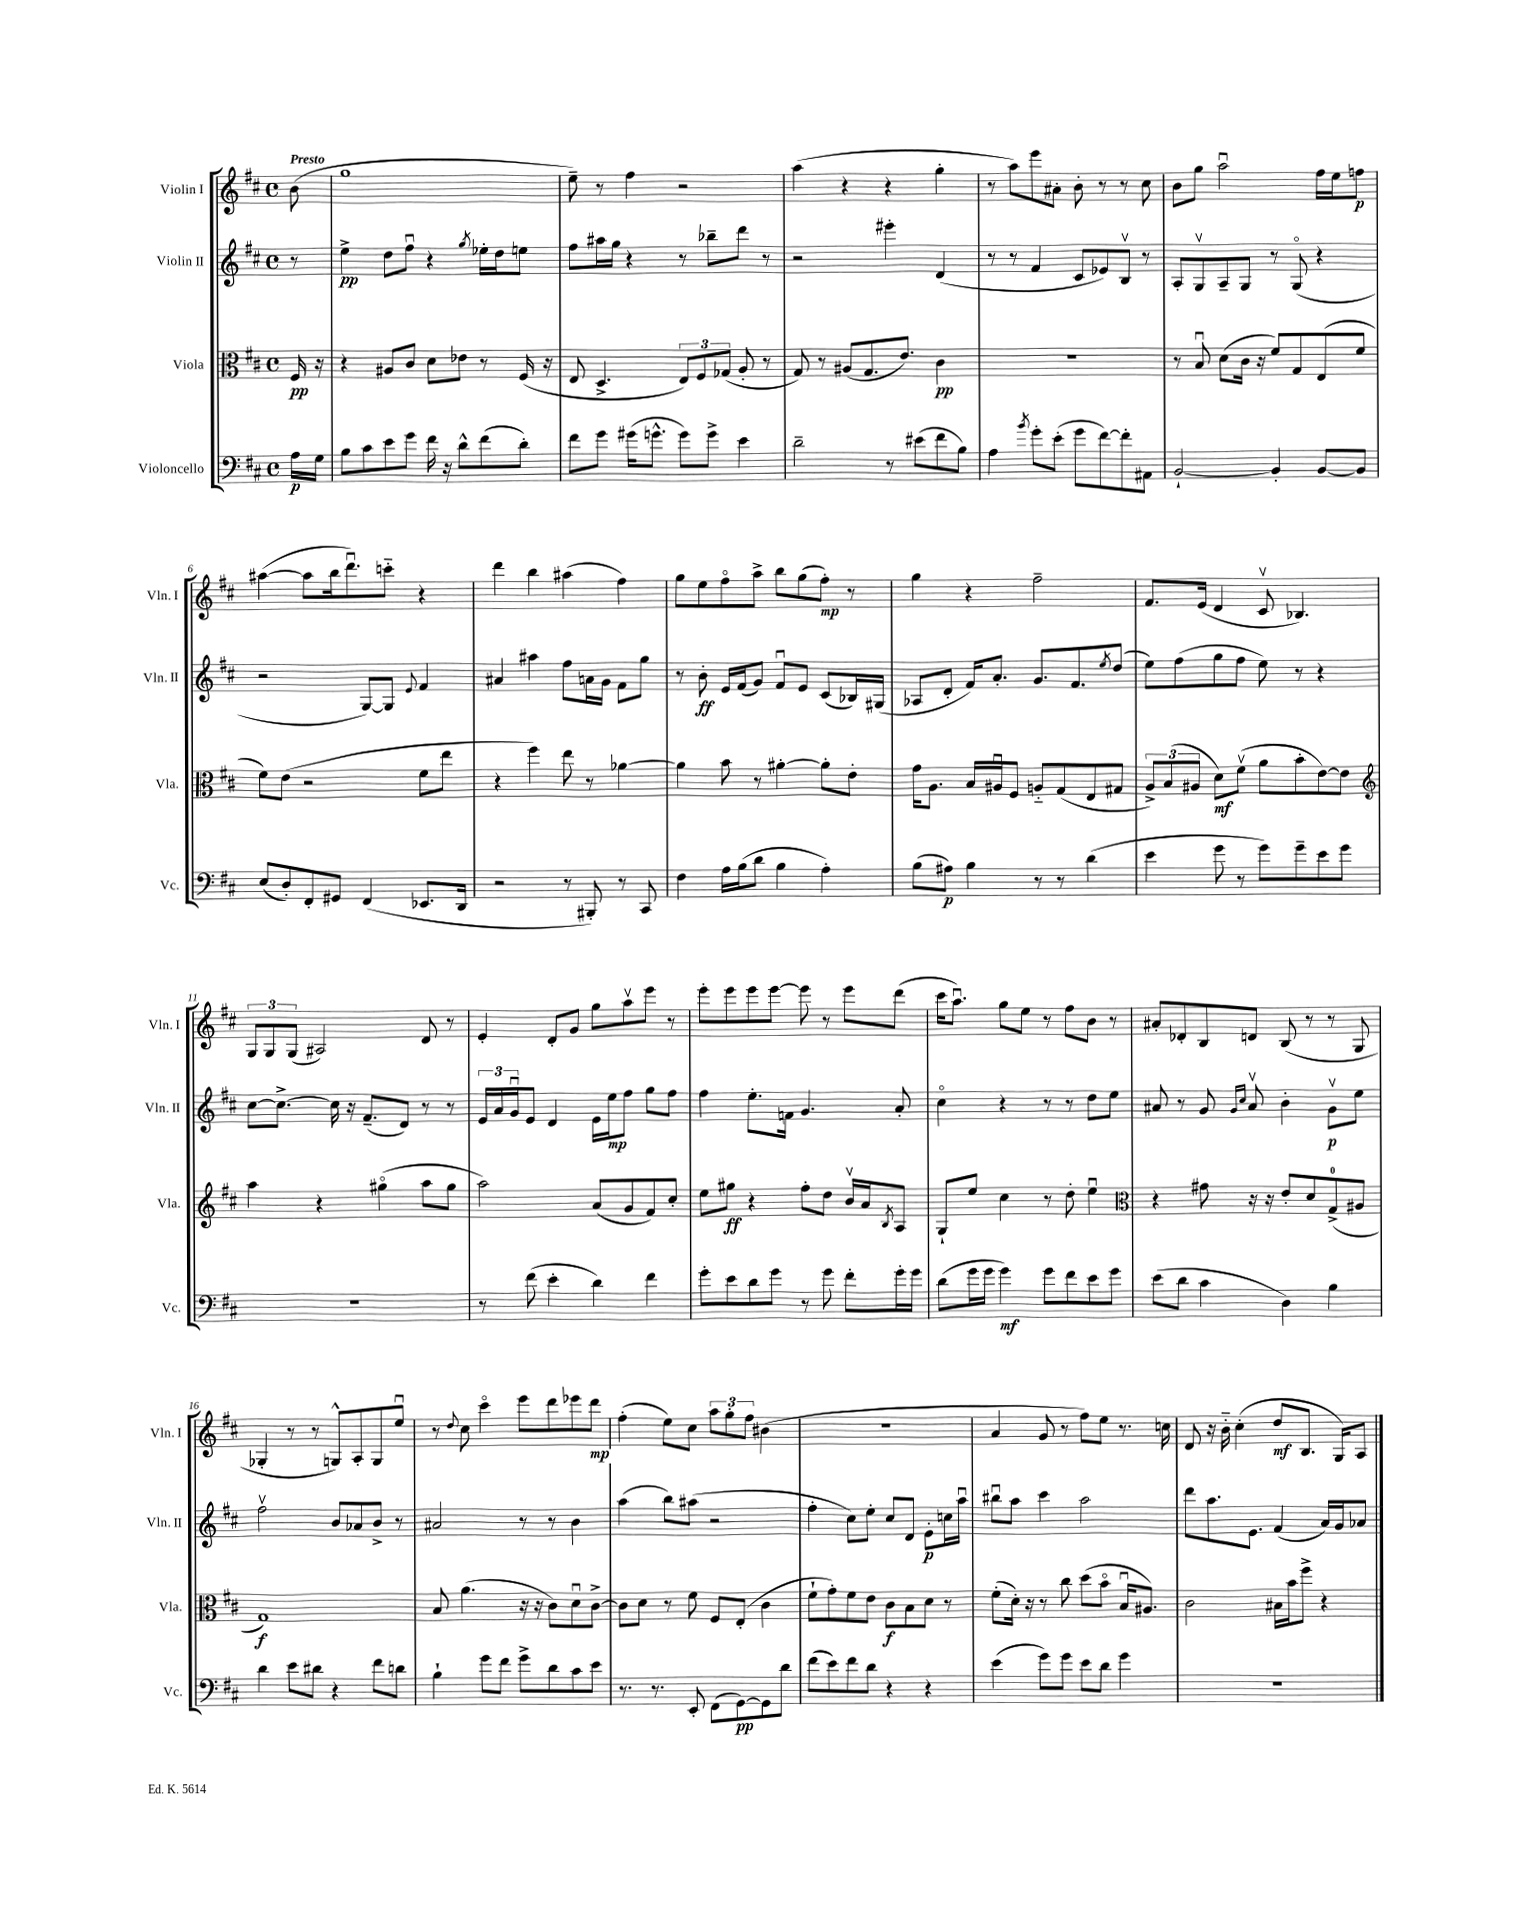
<<
\new StaffGroup <<
\new Staff = "s0" \with { instrumentName = "Violin I" shortInstrumentName = "Vln. I" } {
    \clef treble \key d \major \defaultTimeSignature \time 4/4 \partial 8 \tempo "Presto"
    b'8( |
    g''1 |
    e''8--) r8 fis''4 r2 |
    a''4( r4 r4 g''4-. |
    r8 a''8) e'''8 ais'8-. b'8-. r8 r8 cis''8 |
    b'8 g''8 a''2\downbow fis''16 e''16 f''8\p |
    ais''4~( ais''8 b''16 d'''8.\downbow) c'''8-_ r4 |
    d'''4 b''4 ais''4( fis''4) |
    g''8 e''8 fis''8\flageolet a''8-> b''8 g''8( fis''8-.\mp) r8 |
    g''4 r4 fis''2-- |
    fis'8. e'16( d'4 cis'8\upbow bes4.) |
    \tuplet 3/2 { g8 g8 g8( } ais2) d'8 r8 |
    e'4-. d'8-. g'8 g''8 a''8\upbow e'''8 r8 |
    e'''8-. e'''8 e'''8 e'''8~ e'''8 r8 e'''8 d'''8( |
    cis'''16 a''8.\downbow) g''8 e''8 r8 fis''8 b'8 r8 |
    ais'8-. des'8-. b8 d'8 b8( r8 r8 g8 |
    ges4-. r8 r8 g8-^) a8-. g8 e''8\downbow |
    r8 \appoggiatura { d''8 } cis''8 cis'''4\flageolet e'''8 d'''8 ees'''8 d'''8\mp |
    fis''4-.( e''8) cis''8 \tuplet 3/2 { a''8 g''8-. fis''8 } bis'4( |
    R1 |
    a'4 g'8 r8 fis''8) e''8 r8. c''16 |
    d'8 r16 b'16-_ cis''4-.( d''8\mf b8. g16) a8 \bar "|." |
}
\new Staff = "s1" \with { instrumentName = "Violin II" shortInstrumentName = "Vln. II" } {
    \clef treble \key d \major \defaultTimeSignature \time 4/4 \partial 8
    r8 |
    e''4->\pp d''8 fis''8\downbow r4 \acciaccatura { g''8 } ees''16-. d''16 e''8 |
    fis''8 ais''16 g''16 r4 r8 bes''8-- d'''8 r8 |
    r2 eis'''4-. d'4( |
    r8 r8 fis'4 cis'8 ees'8) b8\upbow r8 |
    a8-. g8\upbow a8-- g8 r8 g8\flageolet( r4 |
    r2 g8~) g8 \appoggiatura { e'8 } fis'4 |
    ais'4 ais''4 fis''8 a'16 g'16 fis'8 g''8 |
    r8 b'8-.\ff e'16 fis'16( g'8) fis'8\downbow e'8 cis'8( bes16) gis16( |
    aes8 d'8-. fis'16) a'8.-. g'8. fis'8. \acciaccatura { e''8 } d''8( |
    e''8) fis''8( g''8 fis''8 e''8) r8 r4 |
    cis''8~ cis''8.~-> cis''16 r16 fis'8.--( d'8) r8 r8 |
    \tuplet 3/2 { e'16 a'16 g'16\downbow } e'8 d'4 e'16 e''16\mp fis''8 g''8 fis''8 |
    fis''4 e''8.-. f'16 g'4. a'8-. |
    cis''4\flageolet r4 r8 r8 d''8 e''8 |
    ais'8 r8 g'8 \grace { g'16 cis''16 } ais'8\upbow b'4-. g'8\upbow\p e''8 |
    fis''2\upbow b'8 aes'8 b'8-> r8 |
    ais'2 r8 r8 b'4 |
    a''4( b''8) ais''8( r2 |
    fis''4-. cis''8) e''8-. cis''8 d'8 e'8-.\p c''16 a''16\downbow |
    bis''8\downbow a''8 cis'''4 a''2 |
    d'''8 a''8. e'8. fis'4( a'16) g'16 aes'8 \bar "|." |
}
\new Staff = "s2" \with { instrumentName = "Viola" shortInstrumentName = "Vla." } {
    \clef alto \key d \major \defaultTimeSignature \time 4/4 \partial 8
    fis16\pp r16 |
    r4 ais8 cis'8 d'8 ees'8 r8 fis16( r16 |
    e8 d4.-> \tuplet 3/2 { e8) fis8 ges8( } a8-. r8 |
    g8) r8 ais8( g8. e'8.) cis'4\pp |
    R1 |
    r8 b8\downbow d'8( cis'16 r16 fis'8) g8 e8( fis'8 |
    fis'8) e'8( r2 fis'8 e''8 |
    r4 fis''4) e''8 r8 aes'4~ |
    aes'4 b'8 r8 ais'4~-. ais'8-. e'8-. |
    g'16 a8. b16 ais16\downbow fis8 a8-_ g8( e8 gis8 |
    \tuplet 3/2 { a8->) b8( ais8 } d'8\mf) fis'8\upbow( a'8 b'8-. e'8~) e'8 |
    \clef treble a''4 r4 gis''4\flageolet( a''8 gis''8 |
    a''2) a'8( g'8 fis'8) cis''8-. |
    e''8 gis''8\ff r4 fis''8-. d''8 b'16\upbow a'16 \acciaccatura { b8 } a8 |
    g8-! e''8 cis''4 r8 d''8-. e''4\downbow |
    \clef alto r4 gis'8 r16 r16 e'8-. d'8 g8-0->( ais8 |
    g1\f) |
    b8 a'4.( r16 r16 cis'8) d'8\downbow cis'8~-> |
    cis'8 d'8 r8 fis'8 fis8 e8-.( cis'4 |
    fis'8-! g'8-.) fis'8 e'8 cis'8\f b8 d'8 r8 |
    fis'8-.( d'16-.) r16 r8 cis''8 d''8( b'8\flageolet b16\downbow ais8.) |
    cis'2 bis16 b'16 fis''8-> r4 \bar "|." |
}
\new Staff = "s3" \with { instrumentName = "Violoncello" shortInstrumentName = "Vc." } {
    \clef bass \key d \major \defaultTimeSignature \time 4/4 \partial 8
    a16\p g16 |
    b8 cis'8 e'8 g'8 fis'16 r16 d'8-^ fis'8( d'8-.) |
    fis'8 g'8 gis'16( g'8.-^ g'8) g'8-> e'4 |
    d'2-- r8 eis'8( fis'8 b8) |
    a4 \acciaccatura { b'8 } g'8-. e'8-.( g'8 fis'8~) fis'8-. ais,8 |
    b,2~-! b,4-. b,8~ b,8 |
    e8( d8-.) fis,8-. gis,8 fis,4( ees,8. d,16 |
    r2 r8 bis,,8-.) r8 cis,8 |
    fis4 a16 b16( d'8 b4 a4-.) |
    b8( ais8\p) b4 r8 r8 d'4( |
    e'4 g'8 r8 g'8) g'8-- e'8 g'8 |
    R1 |
    r8 fis'8( e'4-. d'4) fis'4 |
    g'8-. e'8 d'8 g'8 r8 g'8 fis'8-. g'16-. g'16 |
    d'8( g'16 g'16 g'4\mf) g'8 fis'8 e'8 g'8 |
    e'8( d'8 cis'4 d4) b4 |
    d'4 e'8 dis'8 r4 fis'8 d'8 |
    b4-! g'8 fis'8 g'8-> d'8 cis'8 e'8 |
    r8. r8. e,8-. fis,8( g,8~\pp) g,8 d'8 |
    fis'8( e'8) fis'8 d'8 r4 r4 |
    e'4( g'8) g'8 e'8 d'8 g'4 |
    R1 \bar "|." |
}
>>
>>
